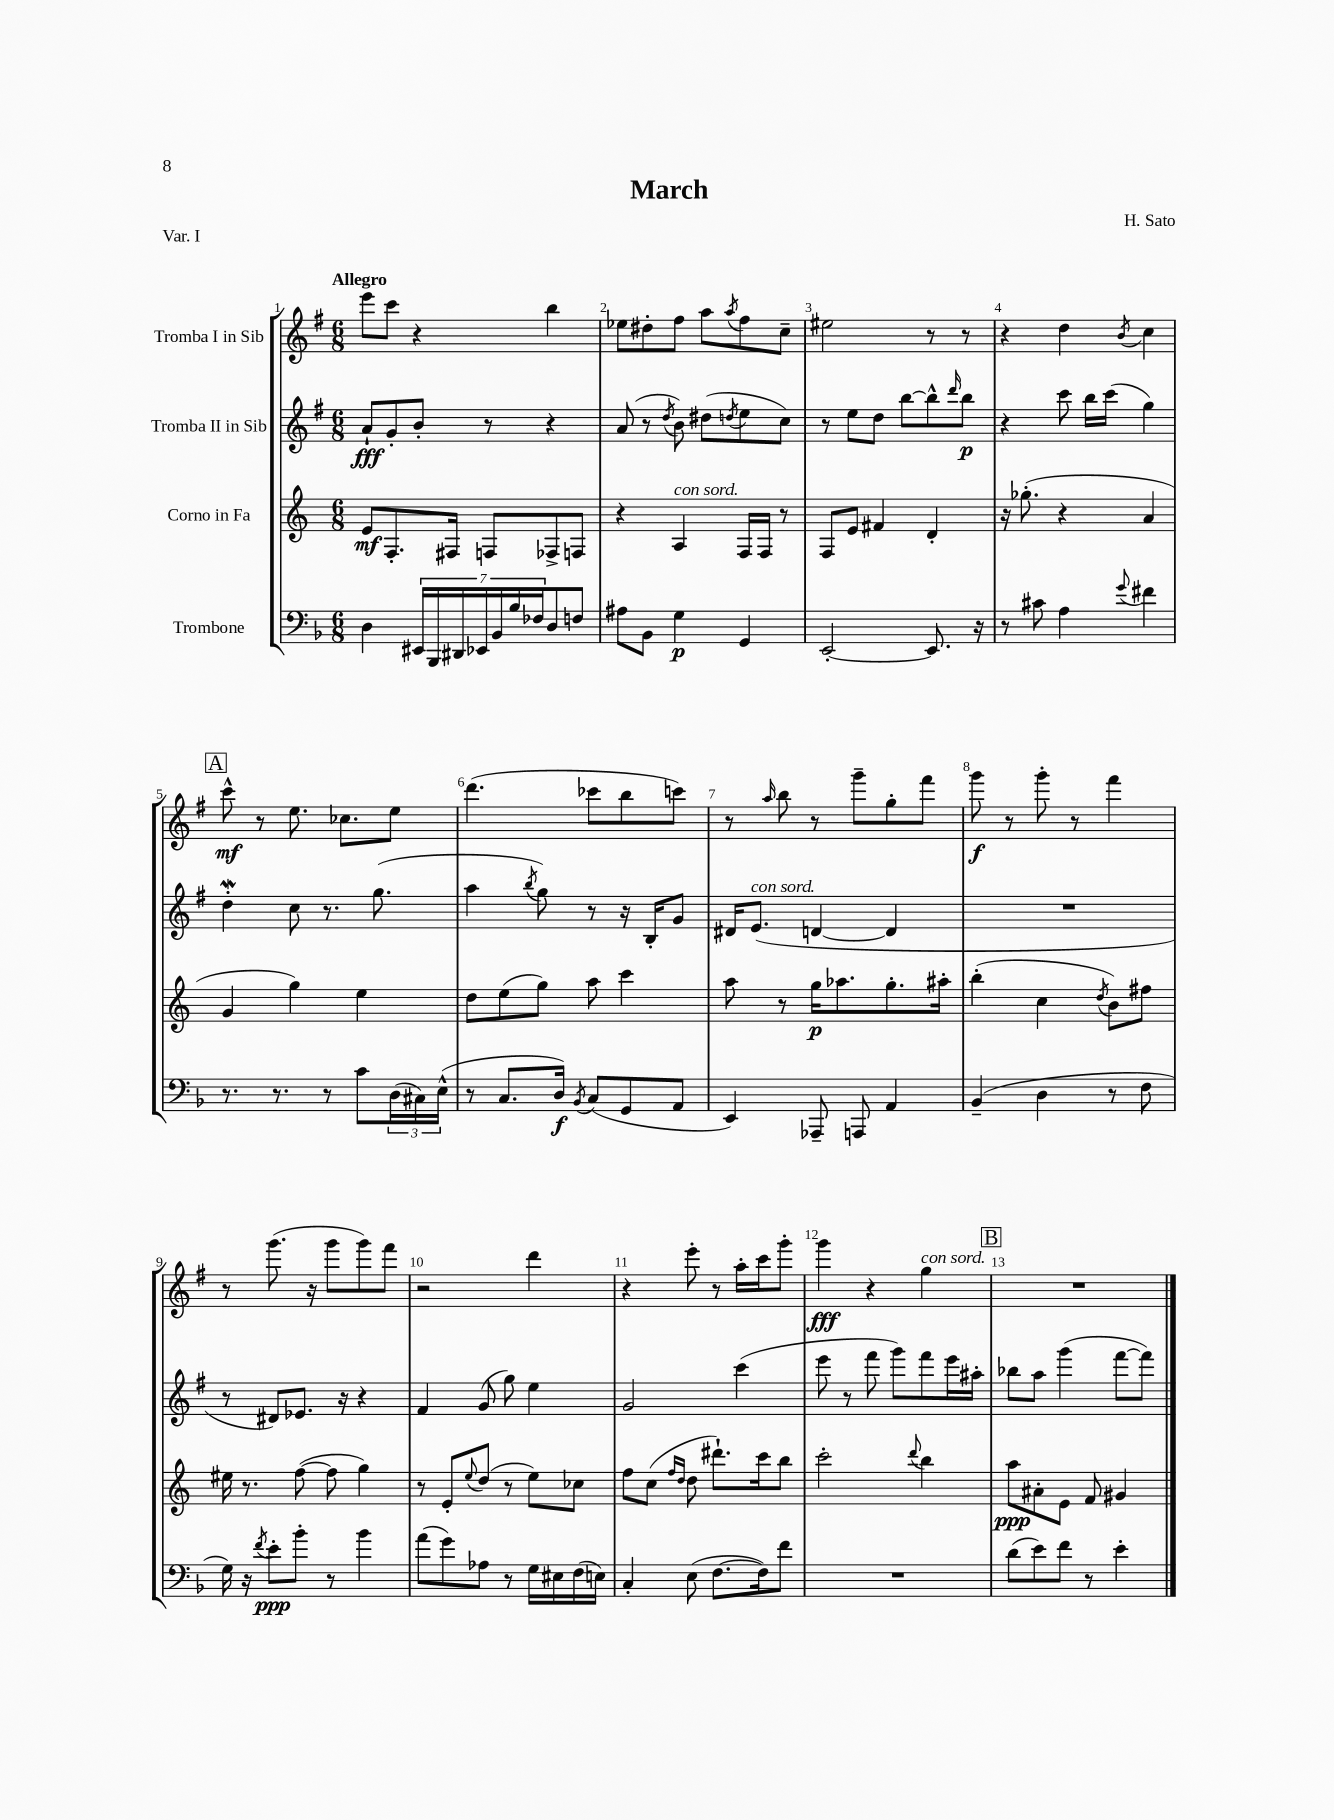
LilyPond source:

\header { title = "March" composer = "H. Sato" piece = "Var. I" }
<<
\new StaffGroup <<
\new Staff = "s0" \with { instrumentName = "Tromba I in Sib" } {
    \clef treble \key g \major \numericTimeSignature \time 6/8 \tempo "Allegro"
    e'''8 c'''8 r4 b''4 |
    ees''8 dis''8-. fis''8 a''8 \acciaccatura { a''8 } fis''8 c''8-- |
    eis''2 r8 r8 |
    r4 d''4 \acciaccatura { b'8 } c''4 |
    \mark \markup { \box "A" } c'''8-^\mf r8 e''8. ces''8. e''8 |
    d'''4.( ces'''8 b''8 c'''8) |
    r8 \grace { a''16 } b''8 r8 g'''8-- g''8-. fis'''8 |
    g'''8\f r8 g'''8-. r8 fis'''4 |
    r8 g'''8.( r16 g'''8 g'''8) fis'''8 |
    r2 d'''4 |
    r4 e'''8-. r8 a''16-. c'''16 g'''8-. |
    g'''4\fff r4 g''4^\markup { \italic "con sord." } |
    \mark \markup { \box "B" } R2. \bar "|." |
}
\new Staff = "s1" \with { instrumentName = "Tromba II in Sib" } {
    \clef treble \key g \major \numericTimeSignature \time 6/8
    a'8-!\fff g'8-. b'8-. r8 r4 |
    a'8( r8 \acciaccatura { d''8 } b'8) dis''8( \acciaccatura { d''8 } e''8 c''8) |
    r8 e''8 d''8 b''8~ b''8-^ \grace { d'''16 } b''8\p |
    r4 c'''8 b''16 c'''16( g''4) |
    \mark \markup { \box "A" } d''4-.\mordent c''8 r8. g''8.( |
    a''4 \acciaccatura { b''8 } g''8) r8 r16 b16-. g'8 |
    dis'16 e'8.^\markup { \italic "con sord." }( d'4~ d'4 |
    R2. |
    r8 dis'8) ees'8. r16 r4 |
    fis'4 g'8( g''8) e''4 |
    g'2 c'''4( |
    e'''8 r8 fis'''8 g'''8) fis'''8 e'''16 ais''16-. |
    \mark \markup { \box "B" } bes''8 a''8 g'''4( fis'''8~ fis'''8) \bar "|." |
}
\new Staff = "s2" \with { instrumentName = "Corno in Fa" } {
    \clef treble \key c \major \numericTimeSignature \time 6/8
    e'8\mf f8.-. fis16 f8 fes8-> f8 |
    r4 a4^\markup { \italic "con sord." } f16 f16 r8 |
    f8 e'8 fis'4 d'4-. |
    r16 ges''8.-.( r4 a'4 |
    \mark \markup { \box "A" } g'4 g''4) e''4 |
    d''8 e''8( g''8) a''8 c'''4 |
    a''8 r8 g''16\p aes''8. g''8.-. ais''16-. |
    b''4-.( c''4 \acciaccatura { d''8 } b'8) fis''8 |
    eis''16 r8. f''8~( f''8 g''4) |
    r8 e'8-. \appoggiatura { e''8 } d''8( r8 e''8) ces''8 |
    f''8 c''8( \grace { f''16 d''16 } d''8 dis'''8.-!) c'''16 b''8 |
    c'''2-. \appoggiatura { d'''8 } b''4 |
    \mark \markup { \box "B" } a''8\ppp ais'8-. e'8 f'8 gis'4 \bar "|." |
}
\new Staff = "s3" \with { instrumentName = "Trombone" } {
    \clef bass \key f \major \numericTimeSignature \time 6/8
    d4 \tuplet 7/4 { eis,16 bes,,16 dis,16 ees,16 bes,16 bes16 fes16 } d8 f8 |
    ais8 bes,8 g4\p g,4 |
    e,2~-. e,8. r16 |
    r8 cis'8 a4 \appoggiatura { g'8 } fis'4 |
    \mark \markup { \box "A" } r8. r8. r8 c'8 \tuplet 3/2 { d16( cis16) e16-^( } |
    r8 c8. d16\f) \acciaccatura { bes,8 } c8( g,8 a,8 |
    e,4) aes,,8-- a,,8 a,4 |
    bes,4--( d4 r8 f8 |
    g16) r16 \acciaccatura { f'8 } e'8-.\ppp bes'8-. r8 bes'4 |
    a'8( g'8) aes8 r8 g16 eis16 f16( e16) |
    c4-. e8( f8.~ f16) f'8 |
    R2. |
    \mark \markup { \box "B" } d'8( e'8) f'8 r8 e'4-. \bar "|." |
}
>>
>>
\layout { \context { \Score \override BarNumber.break-visibility = ##(#f #t #t) barNumberVisibility = #all-bar-numbers-visible } }
